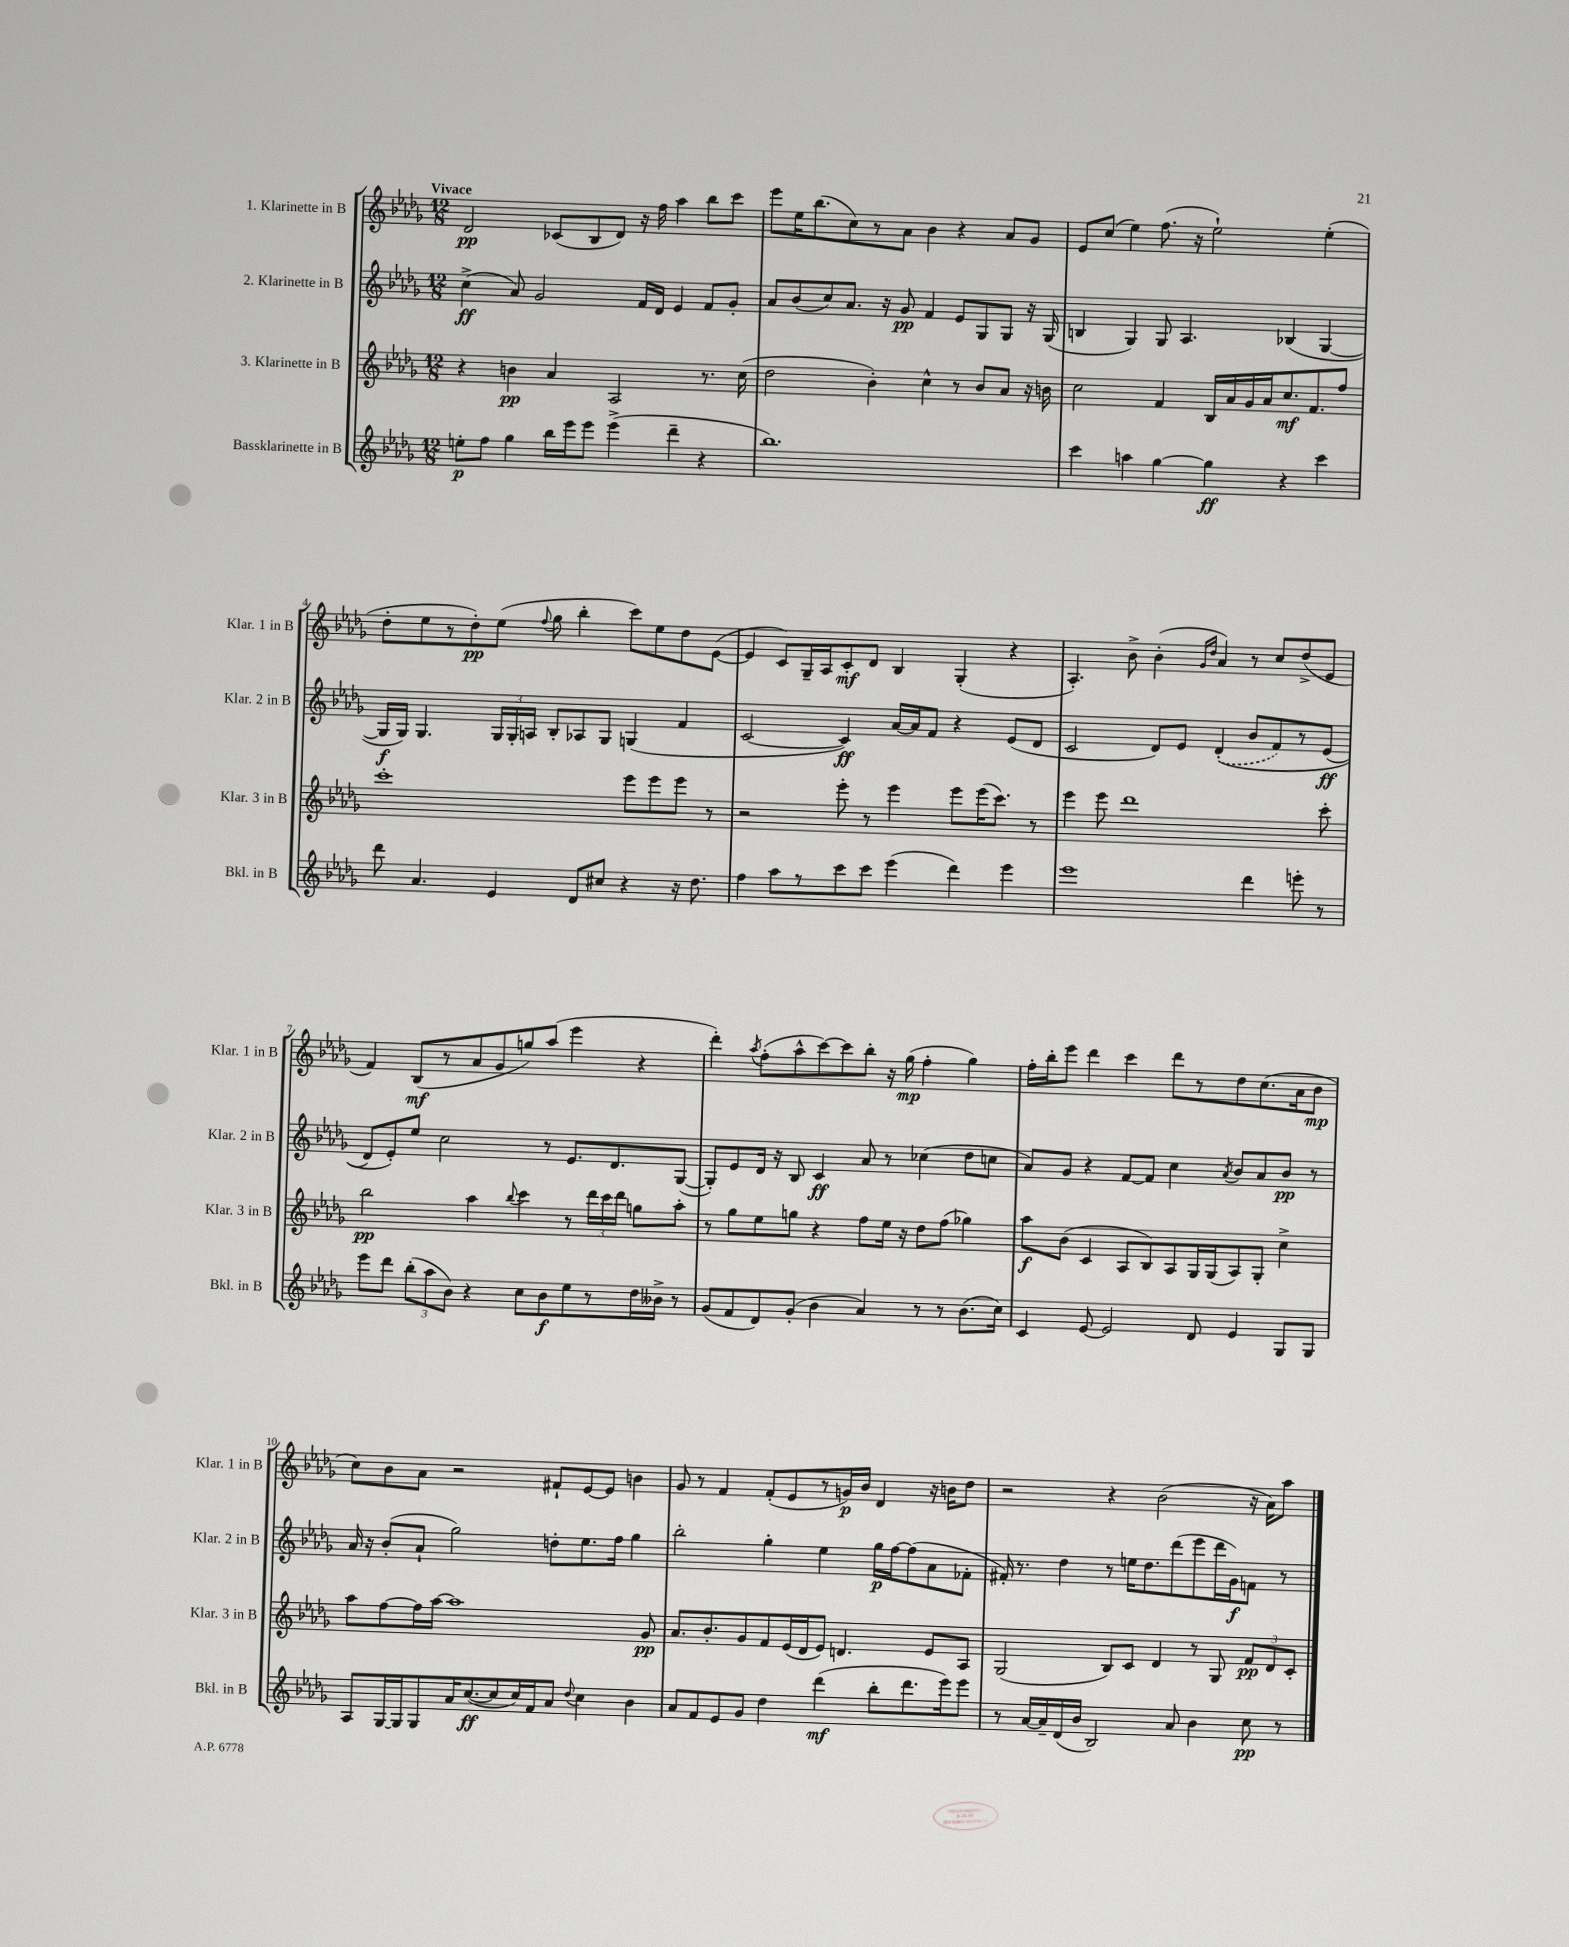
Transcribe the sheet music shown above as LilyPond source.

<<
\new StaffGroup <<
\new Staff = "s0" \with { instrumentName = "1. Klarinette in B" shortInstrumentName = "Klar. 1 in B" } {
    \clef treble \key des \major \numericTimeSignature \time 12/8 \tempo "Vivace"
    \autoBeamOff des'2\pp ces'8[( bes8 des'8]) r16 f''16 aes''4 bes''8[ c'''8] |
    ees'''8[ ees''16 bes''8.( c''8) r8 aes'8] bes'4 r4 aes'8[ ges'8] |
    ees'8[ c''8]( ees''4) f''8.( r16 ees''2-!) ees''4-.( |
    des''8[-. ees''8 r8 des''8-.\pp) ees''8]( \appoggiatura { f''8 } ges''8 bes''4-. c'''8[) ees''8 des''8 ees'8]~( |
    ees'4 c'8[) ges16-- aes16 c'8-.\mf des'8] bes4 ges4-.( r4 |
    aes4.-.) bes'8-> bes'4-.( \grace { ges'16[ des''16] } aes'4) r8 c''8[ des''8->( ees'8] |
    f'4) bes8[\mf( r8 aes'8 ges'8 g''8) aes''8]( ees'''4 r4 |
    des'''4-.) \acciaccatura { aes''8 } f''8[-.( aes''8-^ c'''8~) c'''8 bes''8]-. r16 ges''16\mp( f''4-. ges''4) |
    f''16[-. bes''16-. ees'''8] des'''4 c'''4 des'''8[ r8 des''8 c''8.( aes'16 bes'8]\mp |
    c''8[) bes'8 aes'8] r2 fis'8[-! ees'8~ ees'8] b'4 |
    ges'8 r8 f'4 f'8[-.( ees'8 r8 g'16\p) bes'16] des'4 r16 b'16[ des''8] |
    r2 r4 bes'2( r16 aes'16[) aes''8] \bar "|." |
}
\new Staff = "s1" \with { instrumentName = "2. Klarinette in B" shortInstrumentName = "Klar. 2 in B" } {
    \clef treble \key des \major \numericTimeSignature \time 12/8
    \autoBeamOff c''4->\ff( aes'8) ges'2 f'16[ des'16] ees'4 f'8[ ges'8]-. |
    aes'8[ bes'8( c''8) aes'8.] r16 ges'8\pp f'4 ees'8[ ges8 ges8] r16 ges16( |
    b4 ges4) ges8 aes4. bes4( ges4~ |
    ges16[\f ges16]) ges4. \tuplet 3/2 { ges16[ ges16-. a16] } bes8[-. aes8 ges8] g4( f'4 |
    c'2~ c'4\ff) aes'16[~ aes'16 f'8] r4 ees'8[( des'8] |
    c'2 des'8[) ees'8] \once \slurDashed des'4-.(\( bes'8[ f'8) r8 ees'8]\ff( |
    des'8[\) ees'8-.) ees''8] c''2 r8 ees'8.[ des'8. ges8]~( |
    ges8[-.) ees'8 des'16] r16 bes8 c'4\ff aes'8 r8 ces''4( des''8[ c''8] |
    aes'8[) ges'8] r4 f'8[~ f'8] c''4 \acciaccatura { aes'8 } bes'8[ aes'8 bes'8]\pp r8 |
    aes'16 r16 bes'8[-.( aes'8]-! ges''2) d''8[-. ees''8. f''16] ges''4 |
    bes''2-. ges''4-. ees''4 ges''16[\p f''16~ f''8( aes'8 fes'8]-. |
    fis'16-.) r8. des''4 r8 e''16[ des''8. des'''8( ees'''8 des'''16 ges'16\f) f'8] r8 \bar "|." |
}
\new Staff = "s2" \with { instrumentName = "3. Klarinette in B" shortInstrumentName = "Klar. 3 in B" } {
    \clef treble \key des \major \numericTimeSignature \time 12/8
    \autoBeamOff r4 b'4\pp aes'4 aes2 r8. c''16( |
    des''2 bes'4-.) c''4-^ r8 bes'8[ aes'8] r16 b'16 |
    c''2 f'4 bes16[ aes'16 ges'16 aes'16 c''8.\mf f'8. f''8] |
    c'''1-. ees'''8[ ees'''8 ees'''8] r8 |
    r2 ees'''8-. r8 ees'''4 ees'''8[ ees'''16( c'''8.]) r8 |
    ees'''4 ees'''8 des'''1 c'''8-. |
    bes''2\pp aes''4 \appoggiatura { bes''8 } c'''4 r8 \tuplet 3/2 { des'''16[ c'''16 des'''16] } g''8[ aes''8]-. |
    r8 ges''8[ ees''8 g''8] r4 f''8[ ees''16] r16 des''8[ f''8]( ges''4) |
    aes''8[\f bes'8]( c'4 aes8[ bes8) aes8 ges16 ges16( aes8) ges8]-. c''4-> |
    aes''8[ f''8~ f''16 aes''16]~ aes''1 ges'8\pp |
    aes'8.[ bes'8.-. ges'8 f'8 ees'16( des'16 ees'8]) d'4. ees'8[ aes8] |
    ges2( bes8[) c'8] des'4 r8 ges8 \tuplet 3/2 { f'8[\pp des'8 c'8]-. } \bar "|." |
}
\new Staff = "s3" \with { instrumentName = "Bassklarinette in B" shortInstrumentName = "Bkl. in B" } {
    \clef treble \key des \major \numericTimeSignature \time 12/8
    \autoBeamOff e''8[-.\p f''8] ges''4 bes''16[ ees'''16 ees'''8] ees'''4->( des'''4-- r4 |
    bes''1.) |
    c'''4 a''4 ges''4~ ges''4\ff r4 c'''4 |
    des'''8 aes'4. ees'4 des'8[ cis''8] r4 r16 des''8. |
    f''4 aes''8[ r8 c'''8 c'''8] ees'''4( des'''4) ees'''4 |
    ees'''1 des'''4 e'''8-. r8 |
    ees'''8[ des'''8] \tuplet 3/2 { bes''8[-.( aes''8 bes'8]) } r4 c''8[ bes'8\f ees''8 r8 des''16 beses'16]-> r8 |
    ges'8[( f'8 des'8) ges'8]-.( bes'4 aes'4) r8 r8 bes'8.[( c''16]) |
    c'4 ees'8~ ees'2 des'8 ees'4 ges8[ ges8] |
    aes8[ ges16~ ges16 ges8 aes'16 c''8.~\ff( c''8 c''16) f'16 aes'8] \appoggiatura { des''8 } c''4 bes'4 |
    aes'8[ f'8 ees'8 ges'8] des''4 des'''4\mf( bes''8[-. des'''8. ees'''16) ees'''8] |
    r8 aes'16[~ aes'16-- des'16( bes'16] bes2) aes'8 bes'4 c''8\pp r8 \bar "|." |
}
>>
>>
